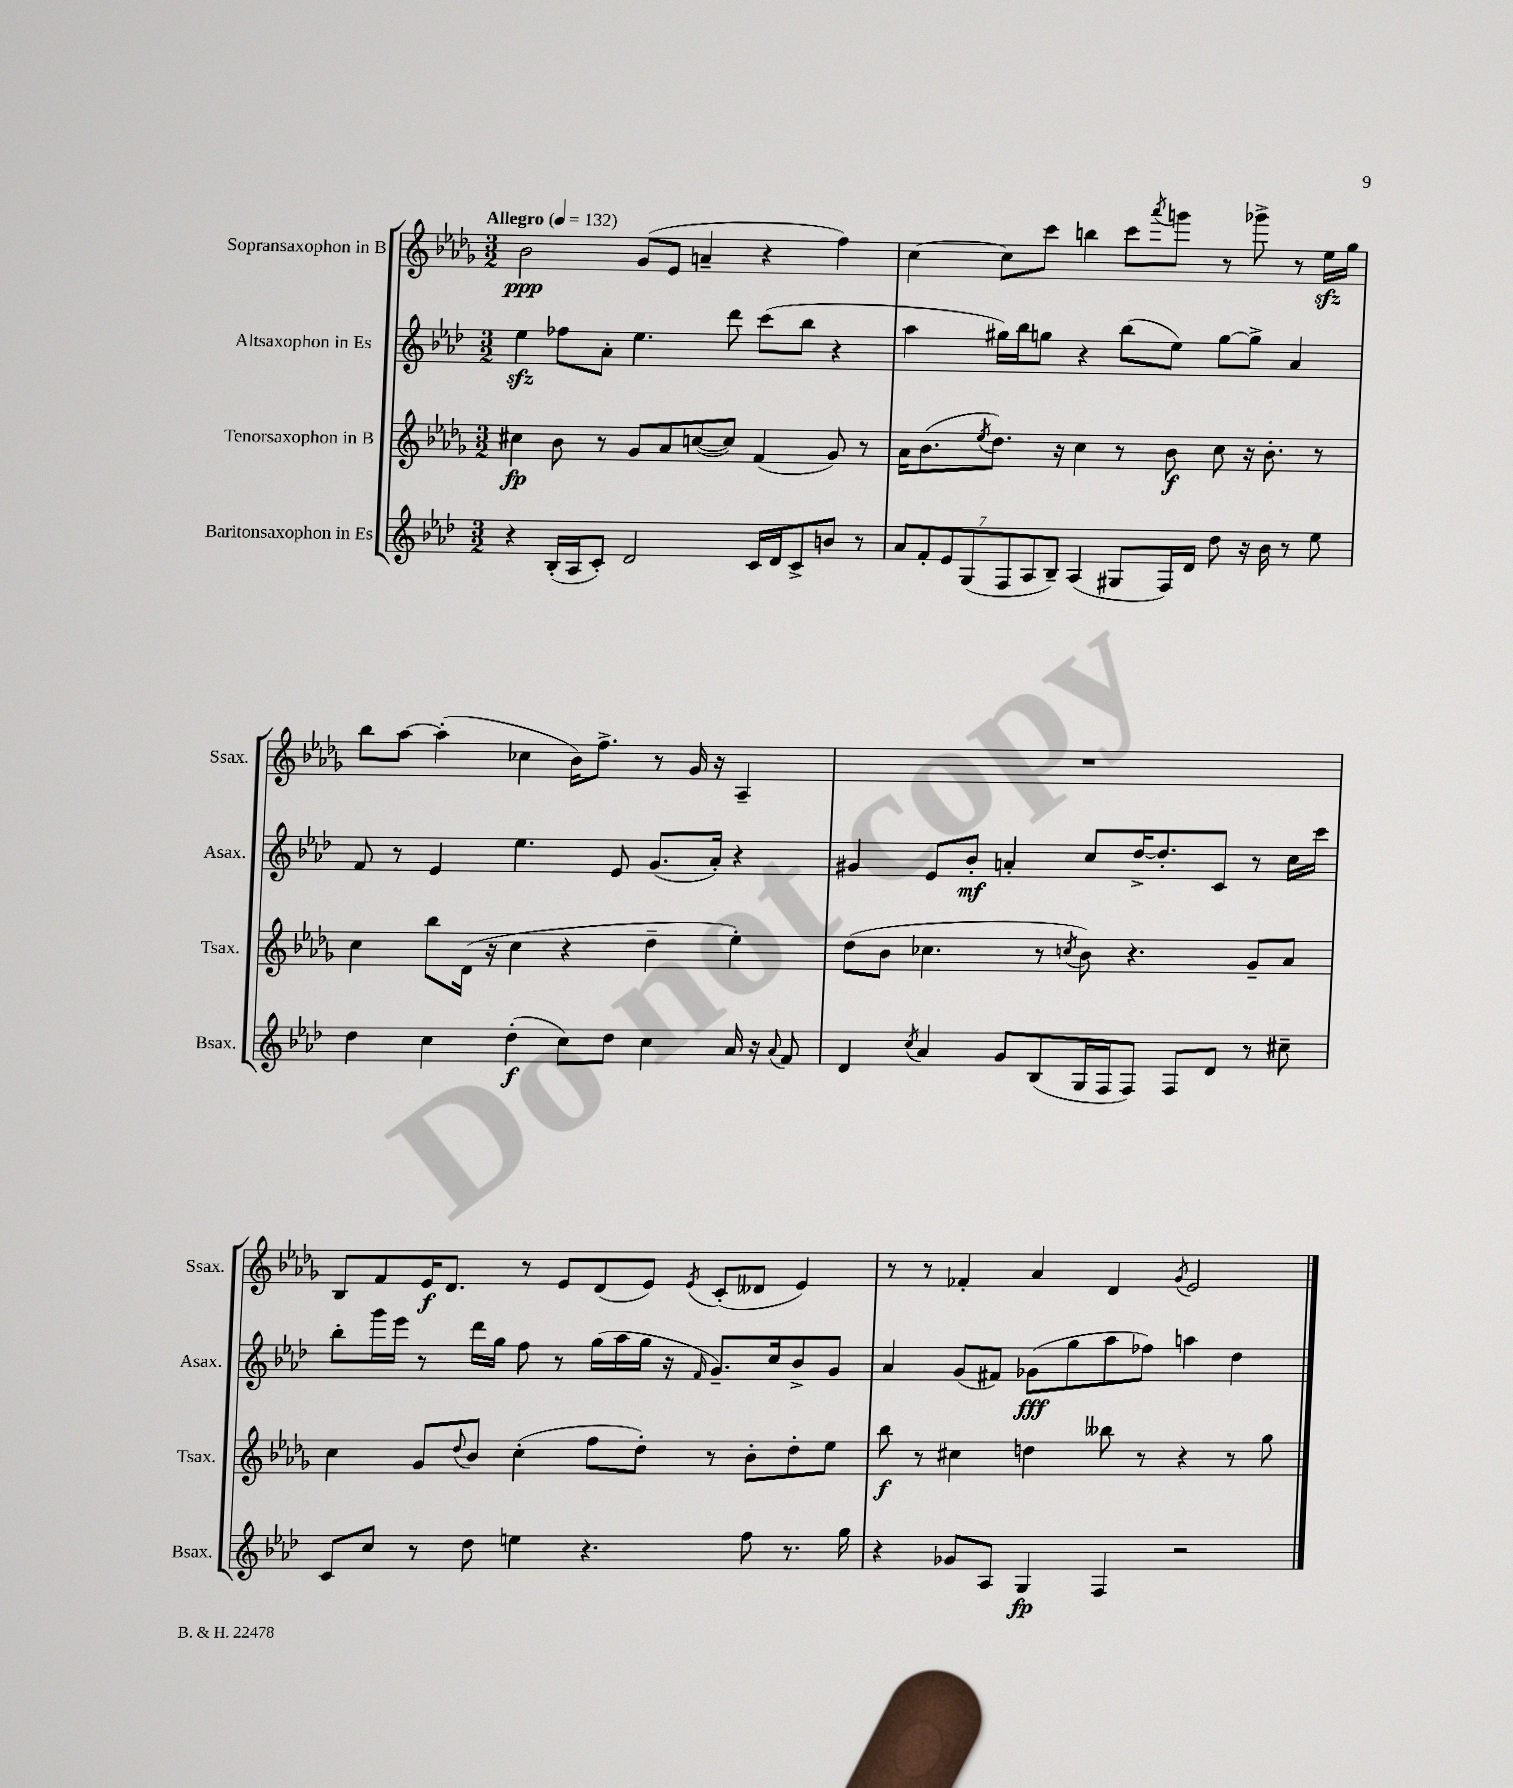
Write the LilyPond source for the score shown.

<<
\new StaffGroup <<
\new Staff = "s0" \with { instrumentName = "Sopransaxophon in B" shortInstrumentName = "Ssax." } {
    \clef treble \key des \major \numericTimeSignature \time 3/2 \tempo "Allegro" 4 = 132
    bes'2\ppp ges'8( ees'8 a'4-- r4 f''4) |
    c''4~ c''8 c'''8 b''4 c'''8 \acciaccatura { aes'''8 } g'''8 r8 ges'''8-> r8 ees''16\sfz ges''16 |
    bes''8 aes''8~ aes''4-.( ces''4 bes'16) f''8.-> r8 ges'16 r16 aes4-- |
    R1. |
    bes8 f'8 ees'16\f des'8. r8 ees'8 des'8( ees'8) \acciaccatura { ees'8 } c'8-.( deses'8 ees'4) |
    r8 r8 fes'4-. aes'4 des'4 \acciaccatura { ges'8 } ees'2 \bar "|." |
}
\new Staff = "s1" \with { instrumentName = "Altsaxophon in Es" shortInstrumentName = "Asax." } {
    \clef treble \key aes \major \numericTimeSignature \time 3/2
    ees''4\sfz fes''8 aes'8-. ees''4. des'''8 c'''8( bes''8 r4 |
    aes''4 gis''16) bes''16 g''8 r4 bes''8( ees''8) g''8~ g''8-> aes'4 |
    f'8 r8 ees'4 ees''4. ees'8 g'8.( aes'16-.) r4 |
    gis'4 ees'8 bes'8-.\mf a'4-. c''8 des''16~-> des''8.-. c'8 r8 c''16 c'''16 |
    bes''8-. g'''16 ees'''16 r8 des'''16 g''16 f''8 r8 g''16( aes''16 g''16 r16 \grace { f'16 } g'8.--) c''16 bes'8-> g'8 |
    aes'4 g'8( fis'8) ges'8\fff( g''8 aes''8 fes''8) a''4 des''4 \bar "|." |
}
\new Staff = "s2" \with { instrumentName = "Tenorsaxophon in B" shortInstrumentName = "Tsax." } {
    \clef treble \key des \major \numericTimeSignature \time 3/2
    cis''4\fp bes'8 r8 ges'8 aes'8 c''8~( c''8) f'4( ges'8) r8 |
    aes'16 bes'8.( \acciaccatura { ees''8 } des''8.) r16 c''4 r8 bes'8\f c''8 r16 bes'8.-. r8 |
    c''4 bes''8 des'16( r16 c''4 r4 des''4-- ees''4-.) |
    des''8( bes'8 ces''4. r8 \acciaccatura { c''8 } bes'8) r4. ges'8-- aes'8 |
    c''4 ges'8 \appoggiatura { des''8 } bes'8 c''4-.( f''8 des''8-.) r8 bes'8-. des''8-. ees''8 |
    bes''8\f r8 cis''4 d''4 beses''8 r8 r4 r8 ges''8 \bar "|." |
}
\new Staff = "s3" \with { instrumentName = "Baritonsaxophon in Es" shortInstrumentName = "Bsax." } {
    \clef treble \key aes \major \numericTimeSignature \time 3/2
    r4 bes16-.( aes16 c'8-.) des'2 c'16 des'16 c'8-> b'8 r8 |
    \tuplet 7/4 { aes'8 f'8-. ees'8 g8( f8 aes8 bes8--) } aes4( gis8 f16) des'16 des''8 r16 bes'16 r8 ees''8 |
    des''4 c''4 des''4-.\f( c''8) des''8 c''4 aes'16 r16 \appoggiatura { aes'8 } f'8 |
    des'4 \acciaccatura { c''8 } aes'4 g'8 bes8( g16 f16 f8) f8 des'8 r8 cis''8-- |
    c'8 c''8 r8 des''8 e''4 r4. f''8 r8. g''16 |
    r4 ges'8 aes8 g4\fp f4 r2 \bar "|." |
}
>>
>>
\layout { \context { \Score \remove "Bar_number_engraver" } }
